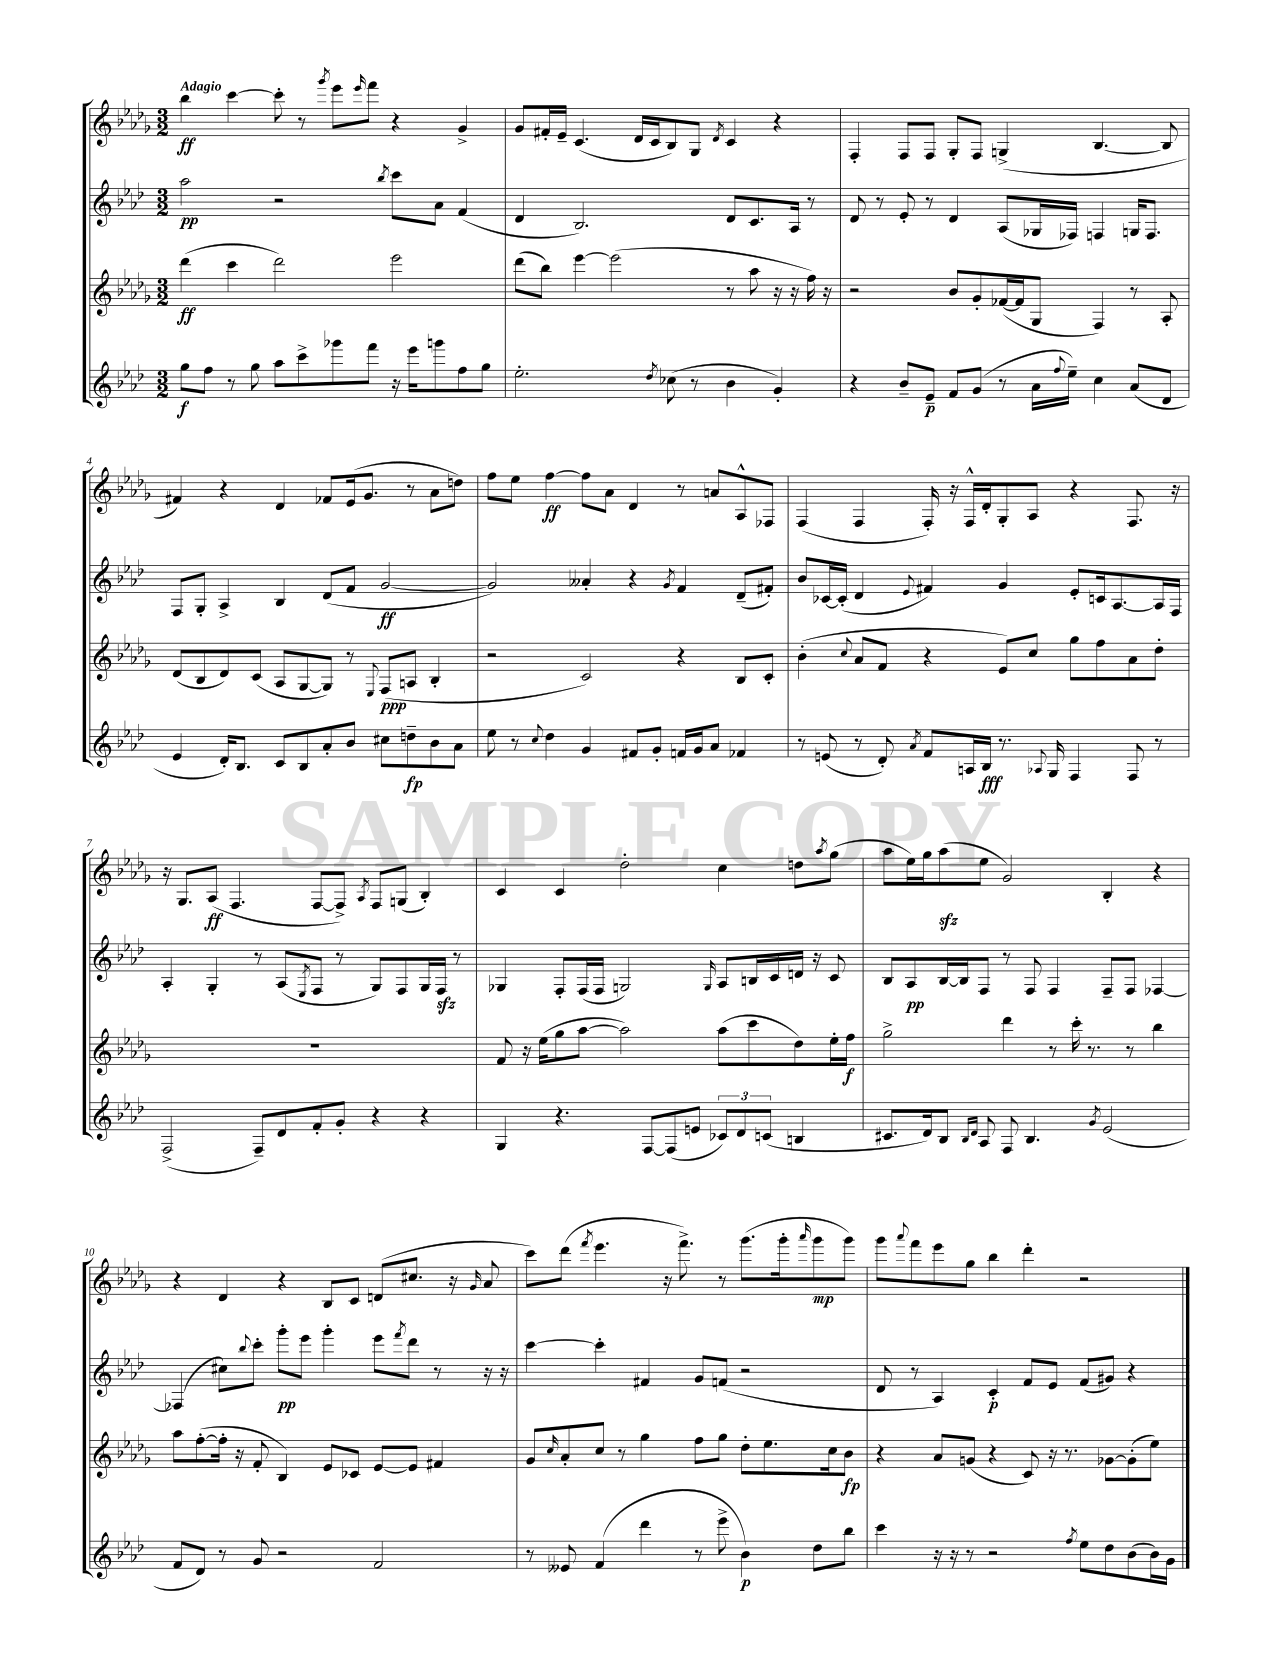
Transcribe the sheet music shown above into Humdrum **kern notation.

**kern	**kern	**kern	**kern
*staff4	*staff3	*staff2	*staff1
*clefG2	*clefG2	*clefG2	*clefG2
*k[b-e-a-d-]	*k[b-e-a-d-g-]	*k[b-e-a-d-]	*k[b-e-a-d-g-]
*M3/2	*M3/2	*M3/2	*M3/2
8gg\L	(4ddd-\	2aa-\	4bb-\
8ff\J	.	.	.
8r	4ccc\	.	[4ccc\
8gg\	.	.	.
8aa-\L	2ddd-\)	2r	8ccc'\]
8ccc^\	.	.	8r
.	.	.	8qggg-/
8ggg-\	.	.	8eee-\L
.	.	.	16qqeee-/
8fff\J	.	.	8fff\J
.	.	8qbb-/	.
16r	2eee-\	8ccc\L	4r
16eee-\LK	.	.	.
8ggg\	.	8a-\J	.
8ff\	.	(4f/	4g-^/
8gg\J	.	.	.
=	=	=	=
2.ee-'\	(8ddd-\L	4d-/	8g-/L
.	8bb-\J)	.	16f#'/L
.	.	.	16e-~/JJ
.	[4eee-\	2.B-/)	(4.c/
.	(2eee-\]	.	.
.	.	.	16d-/LL
.	.	.	16c/J
8qdd-/	.	.	.
(8cc-\	.	.	8B-/)
8r	.	.	8G-/J
.	.	.	8qd-/
4b-\	8r	8d-/L	4c/
.	8aa-\	8.c/	.
4g'/)	16r	.	4r
.	16r	16A-/Jk	.
.	16ff\)	8r	.
.	16r	.	.
=	=	=	=
4r	2r	8d-/	4F'/
.	.	8r	.
8b-~/L	.	8e-'/	8F/L
8e-~/J	.	8r	8F/J
8f/L	8b-/L	4d-/	8G-'/L
(8g/J	8g-'/	.	8F/J
8r	([16f-/L	(8A-/L	(4G^/
.	16f-/]J	.	.
16a-\LL	8G-/J	16G-/L	.
8qqff/	.	.	.
16ee-~\JJ)	.	16F-/JJ)	.
4cc\	4F/)	4F/	[4.B-/
(8a-/L	8r	16G/LK	.
.	.	8.F/J	.
8d-/J	8A-'/	.	8B-/]
=	=	=	=
4e-/	(8d-/L	8F/L	4f#/)
.	8B-/	8G'/J	.
16d-'/LK)	8d-/)	4A-^/	4r
8.B-/J	.	.	.
.	(8c/J	.	.
8c/L	8A-/L	4B-/	4d-/
8B-/	[8G-/	.	.
8a-'/	8G-/]J)	(8d-/L	8f-/L
8b-/J	8r	8f/J	(16e-/k
.	.	.	8.g-/J
.	8qqE-/	.	.
8cc#\L	(8F/L	[2g/	.
8dd~\	8A/J	.	8r
8b-\	4B-'/	.	8a-\L
8a-\J	.	.	8dd\J)
=	=	=	=
8ee-\	2r	2g/])	8ff\L
8r	.	.	8ee-\J
8qqcc/	.	.	.
4dd-\	.	.	[4ff\
4g/	2c/)	4a--'/	8ff\]L
.	.	.	8a-\J
8f#/L	.	4r	4d-/
8g'/J	.	.	.
.	.	8qg/	.
16f/LL	4r	4f/	8r
16g/J	.	.	.
8a-/J	.	.	8a/L
4f-/	8B-/L	(8d-~/L	8A-^^/
.	8c'/J	8f#'/J)	8F-/J
=	=	=	=
8r	(4b-'\	8b-/L	(4F/
(8e/	.	[16c-/L	.
.	.	(16c-'/]JJ	.
.	8qqcc/	.	.
8r	8a-/L	4d-/	4F/
8d-'/)	8f/J	.	.
8qa-/	.	8qqe-/	.
8f/L	4r	4f#/)	16F'/)
.	.	.	16r
16A/L	.	.	16F^^/LL
16B-/JJ	.	.	16d-'/J
8.r	8e-/L)	4g/	8G-'/
.	8cc/J	.	8A-/J
8qqA-/	.	.	.
16G/	.	.	.
4F/	8gg-\L	8e-'/L	4r
.	8ff\	16c/k	.
.	.	[8.A-/	.
8F/	8a-\	.	8.F/
8r	8dd-'\J	16A-/]L	.
.	.	16F/JJ	16r
=	=	=	=
(2F^/	1.r	4A-'/	16r
.	.	.	8.G-/L
.	.	4G'/	(8A-/J
.	.	.	4.F/
8F~/L)	.	8r	.
8d-/	.	(8A-/L	.
.	.	8qE-/	.
8f'/	.	8F/J	[8F/L
8g'/J	.	8r	8F^/]J)
.	.	.	8qA-/
4r	.	8G/L)	8F/L
.	.	8F/	(8G/J
4r	.	16G/L	4B-'/)
.	.	16F/JJ	.
.	.	8r	.
=	=	=	=
4G/	8f/	4G-/	4c/
.	16r	.	.
.	(16ee-\LK	.	.
4.r	8gg-\	8F'/L	4c/
.	[8aa-\J	(16F/L	.
.	.	16F/JJ	.
.	2aa-\])	2G/)	2dd-'\
[8F/L	.	.	.
(8F/]	.	.	.
8e/J	.	.	.
.	.	16qqG/	.
12c-/L)	(8aa-\L	8A-/L	4cc\
12d-/	.	.	.
.	8ccc\	16B/L	.
(12c/J	.	.	.
.	.	16c/	.
4B/	8dd-\)	16d/JJ	8dd\L
.	.	16r	.
.	.	.	8qaa-/
.	16ee-'\L	8c/	(8gg-\J
.	16ff\JJ	.	.
=	=	=	=
8.c#/L	2gg-^\	8B-/L	8aa-\L
.	.	8A-/	16ee-\L)
16d-/k)	.	.	16gg-\J
8B-/J	.	[16B-/L	(8aa-\
.	.	16B-/]J	.
16qqB-/LL	.	.	.
16qqd-/JJ	.	.	.
8A-/	.	8F/J	8ee-\J
8F/	4ddd-\	8r	2g-/)
4.B-/	.	8F/	.
.	8r	4F/	.
.	16ccc'\	.	.
.	8.r	.	.
8qg/	.	.	.
(2e-/	.	8F~/L	4B-'/
.	8r	8F/J	.
.	4bb-\	[4F-/	4r
=	=	=	=
8f/L	8aa-\L	(4F-/]	4r
8d-/J)	([8ff'\	.	.
8r	16ff'\]Jk	8cc#\L)	4d-/
.	16r	.	.
.	.	8qqbb-/	.
8g/	8f'/	8ccc'\J	.
2r	4B-/)	8ggg'\L	4r
.	.	8eee-\J	.
.	8e-/L	4ggg'\	8B-/L
.	8c-/J	.	8c/J
2f/	[8e-/L	8eee-\L	(8d/L
.	.	8qfff/	.
.	8e-/]J	8ddd-\J	8.cc#/J
.	4f#/	8r	.
.	.	.	16r
.	.	.	16qqg-/
.	.	16r	8a-/
.	.	16r	.
=	=	=	=
8r	8g-/L	[4ccc\	8ccc\L)
.	16qqcc/	.	.
8e--/	8a-'/	.	(8ddd-\J
.	.	.	8qfff/
(4f/	8cc/J	4ccc'\]	4.eee-\
.	8r	.	.
4ddd-\	4gg-\	4f#/	.
.	.	.	16r
.	.	.	8.fff^\)
8r	8ff\L	8g/L	.
8eee-^\	8gg-\J	(8f/J	8r
4b-\)	8dd-'\L	2r	(8.ggg-\L
.	8.ee-\	.	.
.	.	.	16ggg-'\k
.	.	.	16qqaaa-/
8dd-\L	.	.	8ggg-\
.	16cc\k	.	.
8bb-\J	8b-\J	.	8ggg-\J)
=	=	=	=
4ccc\	4r	8d-/	8ggg-\L
.	.	.	8qqaaa-/
.	.	8r	8fff\
16r	8a-/L	4A-/)	8eee-\
16r	.	.	.
8r	(8g/J	.	8gg-\J
2r	4r	4c'/	4bb-\
.	8c/)	8f/L	4ddd-'\
.	16r	8e-/J	.
.	8.r	.	.
8qff/	.	.	.
8ee-\L	.	(8f/L	2r
8dd-\	[8g-\L	8g#/J)	.
(8b-\	(8g-'\]	4r	.
16b-\L)	8ee-\J)	.	.
16g\JJ	.	.	.
==	==	==	==
*-	*-	*-	*-
